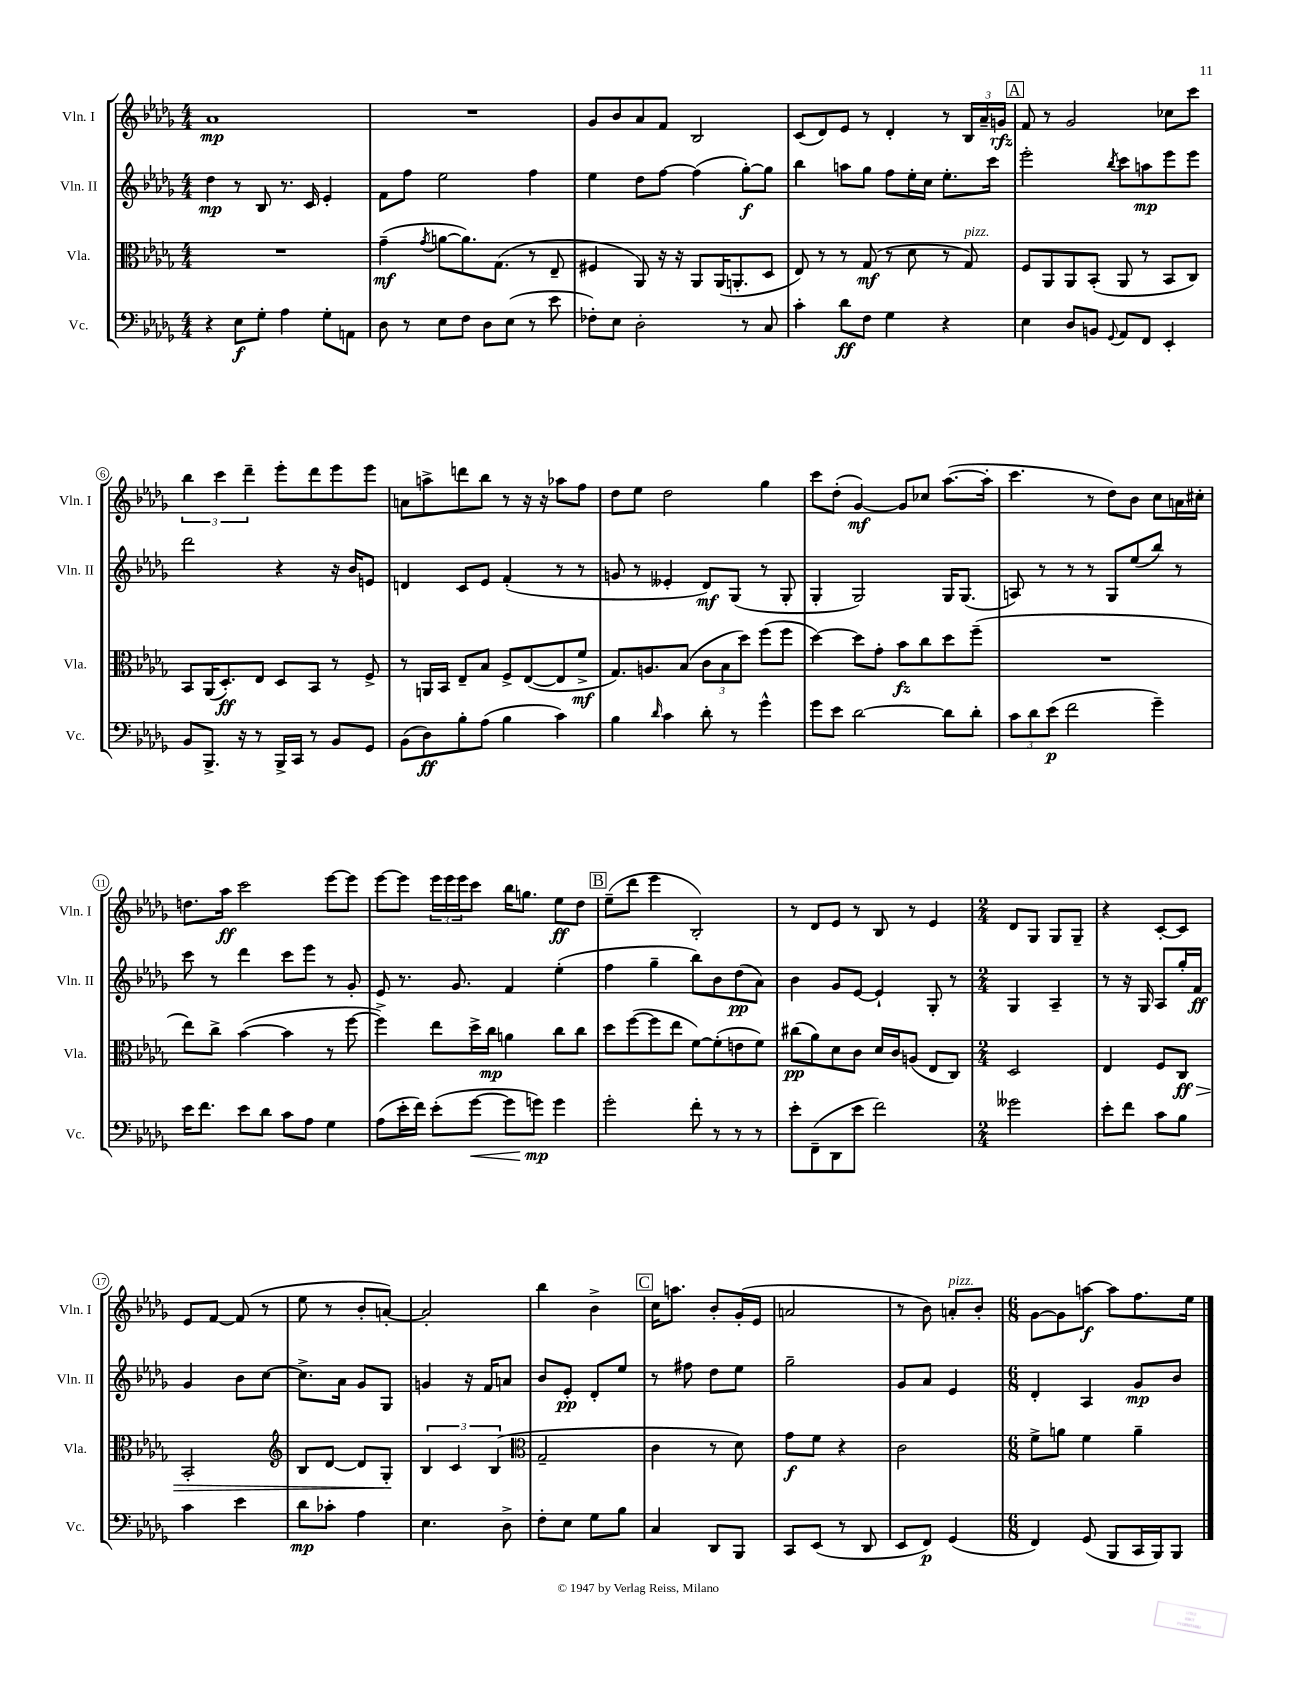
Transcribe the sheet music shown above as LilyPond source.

<<
\new StaffGroup <<
\new Staff = "s0" \with { instrumentName = "Vln. I" shortInstrumentName = "Vln. I" } {
    \clef treble \key des \major \numericTimeSignature \time 4/4
    aes'1\mp |
    R1 |
    ges'8 bes'8 aes'8 f'8 bes2 |
    c'8( des'8) ees'8 r8 des'4-. r8 \tuplet 3/2 { bes16 aes'16-- g'16\rfz } |
    \mark \markup { \box "A" } f'8 r8 ges'2 ces''8 c'''8 |
    \tuplet 3/2 { bes''4 c'''4 des'''4-- } ees'''8-. des'''8 ees'''8 ees'''8 |
    a'8 a''8-> d'''8 bes''8 r8 r16 r16 aes''8 f''8 |
    des''8 ees''8 des''2 ges''4 |
    c'''8 des''8-.( ges'4~\mf) ges'8 ces''8 aes''8.~( aes''16-. |
    c'''4. r8 des''8) bes'8 c''8 a'16 cis''16-. |
    d''8. aes''16\ff c'''2 ees'''8~ ees'''8 |
    ees'''8~ ees'''8 \tuplet 3/2 { ees'''16 ees'''16 ees'''16 } c'''8 bes''16 g''8. ees''8\ff des''8 |
    \mark \markup { \box "B" } ees''8--( des'''8 ees'''4 bes2-.) |
    r8 des'8 ees'8 r8 bes8 r8 ees'4 |
    \numericTimeSignature \time 2/4 des'8 ges8 ges8 ges8-- |
    r4 c'8~-. c'8 |
    ees'8 f'8~ f'8( r8 |
    ees''8 r8 bes'8-. a'8~-.) |
    a'2-. |
    bes''4 bes'4-> |
    \mark \markup { \box "C" } c''16 a''8. bes'8-. ges'16-.( ees'16 |
    a'2 |
    r8 bes'8) a'8-.^\markup { \italic "pizz." } bes'8-. |
    \numericTimeSignature \time 6/8 ges'8~ ges'8 a''8~\f a''8 f''8. ees''16 \bar "|." |
}
\new Staff = "s1" \with { instrumentName = "Vln. II" shortInstrumentName = "Vln. II" } {
    \clef treble \key des \major \numericTimeSignature \time 4/4
    des''4\mp r8 bes8 r8. c'16 ees'4-. |
    f'8 f''8 ees''2 f''4 |
    ees''4 des''8 f''8~ f''4( ges''8~-.\f) ges''8 |
    bes''4 a''8 ges''8 f''8 ees''16-. c''16 ees''8.-. c'''16 |
    \mark \markup { \box "A" } ees'''2-. \acciaccatura { bes''8 } c'''8 a''8\mp ees'''8 ees'''8 |
    des'''2 r4 r16 bes'16 e'8 |
    d'4 c'8 ees'8 f'4-.( r8 r8 |
    g'8 r8 eeses'4-. des'8\mf) ges8( r8 ges8-. |
    ges4-. ges2) ges16 ges8.( |
    a8) r8 r8 r8 ges8 ees''8( bes''8) r8 |
    c'''8 r8 des'''4 c'''8 ees'''8 r8 ges'8-. |
    ees'8 r8. ges'8. f'4 ees''4-.( |
    \mark \markup { \box "B" } f''4 ges''4-- bes''8) bes'8 des''8\pp( aes'8) |
    bes'4 ges'8 ees'8~ ees'4-! ges8-. r8 |
    \numericTimeSignature \time 2/4 ges4 aes4-- |
    r8 r16 ges16 aes8 ges''16-. f'16\ff |
    ges'4 bes'8 c''8~ |
    c''8.-> aes'16 ges'8 ges8 |
    g'4 r16 f'16 a'8 |
    bes'8 ees'8-.\pp des'8-. ees''8 |
    \mark \markup { \box "C" } r8 fis''8 des''8 ees''8 |
    ges''2-- |
    ges'8 aes'8 ees'4 |
    \numericTimeSignature \time 6/8 des'4-. aes4 ges'8\mp bes'8 \bar "|." |
}
\new Staff = "s2" \with { instrumentName = "Vla." shortInstrumentName = "Vla." } {
    \clef alto \key des \major \numericTimeSignature \time 4/4
    R1 |
    ges'4--\mf( \acciaccatura { ges'8 } a'8~ a'8.) ges8.( r8 ees8-- |
    fis4 aes,8) r16 r16 aes,8 aes,16( a,8.-. des8 |
    ees8) r8 r8 ges8\mf( r8 des'8 r8 ges8^\markup { \italic "pizz." }) |
    \mark \markup { \box "A" } f8 aes,8 aes,8 bes,8-.( aes,8 r8 bes,8 c8) |
    bes,8 aes,16( des8.-.\ff) ees8 des8 bes,8 r8 f8-> |
    r8 a,16 bes,16 ees8-- bes8 f8-> ees8~( ees8 f'8->\mf |
    ges8.) a8. bes8( \tuplet 3/2 { c'8 bes8 des''8) } f''8( f''8 |
    des''4~) des''8 ges'8-. bes'8\fz c''8 des''8 f''8--( |
    R1 |
    ees''8) c''8-> bes'4~( bes'4 r8 f''8~ |
    f''4->) ees''8 des''16-> c''16\mp a'4 c''8 c''8 |
    \mark \markup { \box "B" } des''8 f''8~( f''8 ees''8 f'8~) f'8-.( e'8 f'8) |
    cis''8\pp( aes'8) des'8 c'8 des'16 c'16 a8( ees8 c8) |
    \numericTimeSignature \time 2/4 des2 |
    ees4 f8 c8\ff\> |
    bes,2-. |
    \clef treble bes8 des'8~ des'8 ges8-.\! |
    \tuplet 3/2 { bes4 c'4 bes4( } |
    \clef alto ges2-- |
    \mark \markup { \box "C" } c'4 r8 des'8) |
    ges'8\f f'8 r4 |
    c'2 |
    \numericTimeSignature \time 6/8 f'8-> a'8 f'4 a'4-- \bar "|." |
}
\new Staff = "s3" \with { instrumentName = "Vc." shortInstrumentName = "Vc." } {
    \clef bass \key des \major \numericTimeSignature \time 4/4
    r4 ees8\f ges8-. aes4 ges8-. a,8 |
    des8 r8 ees8 f8 des8 ees8( r8 ees'8 |
    fes8-.) ees8 des2-. r8 c8 |
    c'4-. des'8\ff f8 ges4 r4 |
    \mark \markup { \box "A" } ees4 des8 b,8 \appoggiatura { ges,8 } aes,8 f,8 ees,4-. |
    bes,8 bes,,8.-> r16 r8 bes,,16-> c,16 r8 bes,8 ges,8 |
    bes,8( des8\ff) bes8-. aes8( bes4 c'4) |
    bes4 \grace { des'16 } c'4 des'8-. r8 ges'4-^ |
    ges'8 ees'8 des'2~ des'8 des'8-. |
    \tuplet 3/2 { c'8 des'8 ees'8\p( } f'2 ges'4--) |
    ees'16 f'8. ees'8 des'8 c'8 aes8 ges4 |
    aes8( ees'16-. f'16) ees'8-.( ges'8~\< ges'8 g'8\mp\!) g'4 |
    \mark \markup { \box "B" } ges'2-. f'8-. r8 r8 r8 |
    ees'8-. f,8--( des,8 ees'8 f'2) |
    \numericTimeSignature \time 2/4 geses'2 |
    ees'8-. f'8 c'8 bes8 |
    c'4 ees'4 |
    des'8\mp ces'8-. aes4 |
    ees4. des8-> |
    f8-. ees8 ges8 bes8 |
    \mark \markup { \box "C" } c4 des,8 bes,,8 |
    c,8 ees,8( r8 des,8 |
    ees,8 f,8\p) ges,4( |
    \numericTimeSignature \time 6/8 f,4) ges,8( bes,,8 c,16 bes,,16) bes,,8 \bar "|." |
}
>>
>>
\layout { \context { \Score \override BarNumber.stencil = #(make-stencil-circler 0.1 0.3 ly:text-interface::print) } }
